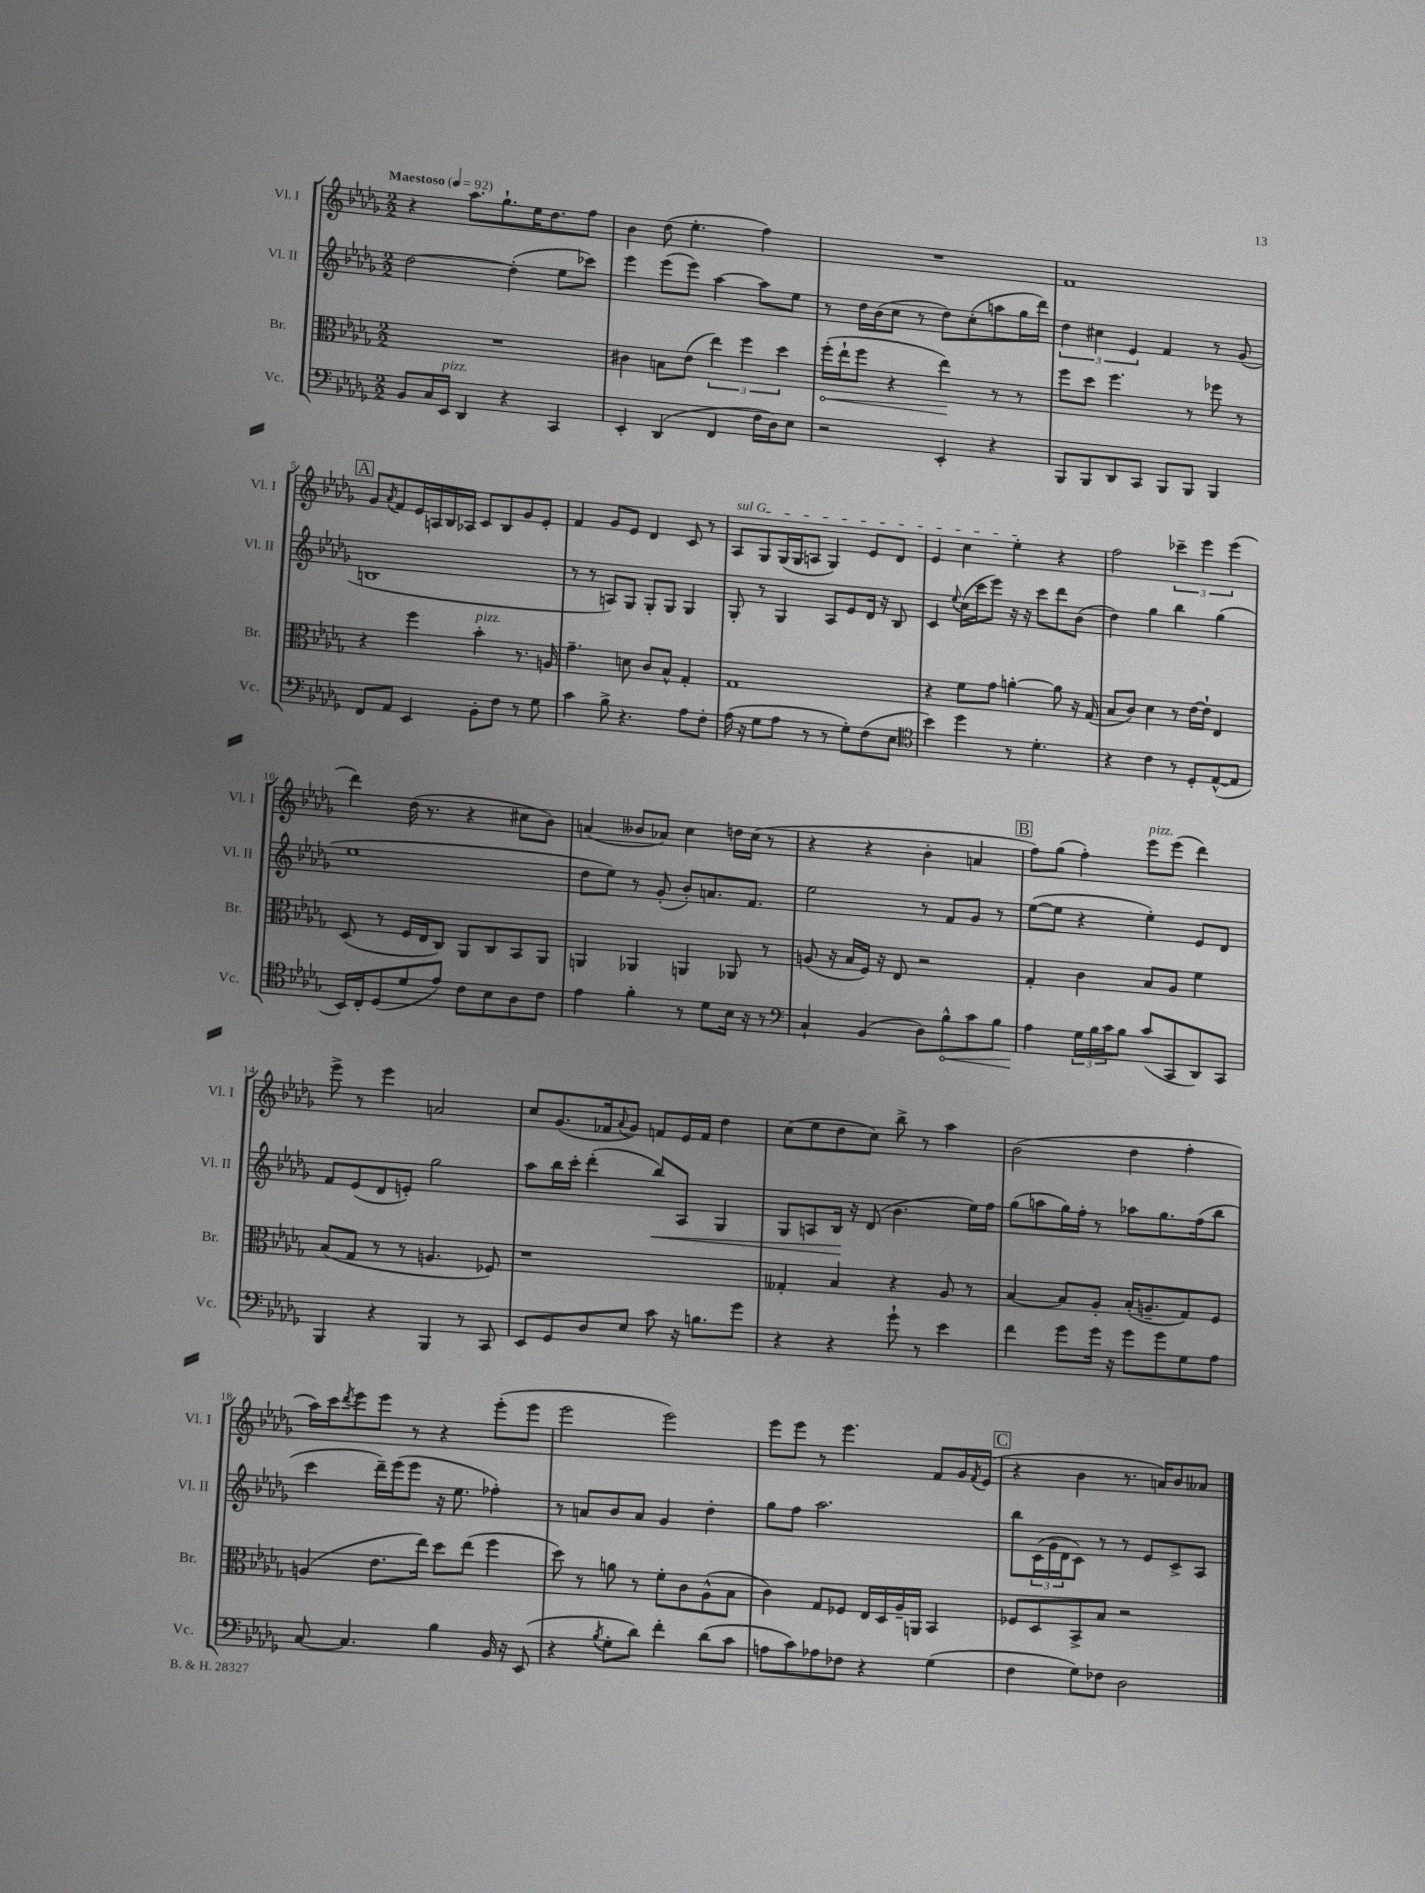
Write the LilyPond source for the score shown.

<<
\new StaffGroup <<
\new Staff = "s0" \with { instrumentName = "Vl. I" shortInstrumentName = "Vl. I" } {
    \clef treble \key des \major \numericTimeSignature \time 2/2 \tempo "Maestoso" 4 = 92
    r4 aes''8. ges''8.-! ees''16 des''8. f''8 |
    bes'4 des''8( ees''4.-. f''4) |
    R1 |
    f'1 |
    \mark \markup { \box "A" } ges'8 \acciaccatura { aes'8 } f'8 ees'16 a16 bes16 aes16 c'8 bes8 ges'8 ees'8-. |
    f'4 ges'8 ees'8 des'4 c'8 r8 |
    \once \override TextSpanner.bound-details.left.text = \markup { \italic "sul G" } aes8\startTextSpan ges8 ges16( ges16 a8 ges4) ees'8 des'8 |
    ees'4 c''4 ees''4-.\stopTextSpan r4 |
    f''2 \tuplet 3/2 { ces'''4-- ees'''4 ees'''4( } |
    des'''4) des''16( r8. r4 cis''8 bes'8) |
    a'4( beses'8 aes'8) c''4 d''16 c''16( r8 |
    r4 r4 bes'4-. a'4 |
    \mark \markup { \box "B" } f''8) ges''8( f''4-.) ees'''8^\markup { \italic "pizz." } ees'''8( des'''4) |
    ees'''8-> r8 ees'''4 a'2 |
    c''8 ges'8.( fes'16 \appoggiatura { aes'8 } ges'8) f'8 ees'16 f'16 des''4 |
    c''8( ees''8 des''8 c''8) bes''8-> r8 aes''4 |
    bes'2( des''4 f''4-. |
    aes''16) c'''16 \acciaccatura { des'''8 } ees'''8 ees'''8 r8 r4 ees'''8-.( ees'''8 |
    ees'''2 ees'''2) |
    ees'''8 ees'''8 r8 ees'''4. f'8 ges'16 \acciaccatura { f'8 } ees'16( |
    \mark \markup { \box "C" } r4 bes'4 r8. a'16) bes'8 aeses'8 \bar "|." |
}
\new Staff = "s1" \with { instrumentName = "Vl. II" shortInstrumentName = "Vl. II" } {
    \clef treble \key des \major \numericTimeSignature \time 2/2
    des''2~ des''4-.( ees''8 ces'''8) |
    ees'''4 ees'''8( ees'''8) aes''4~ aes''8 ees''8 |
    r8 des''16 bes'16( c''8 r8 des''8) c''8-.( a''8 ges''16 des'''16) |
    \tuplet 3/2 { des''4 cis''4 ees'4 } f'4 r8 ges'8( |
    \mark \markup { \box "A" } b1 |
    r8 r8 a8) ges8 ges8-. ges8 ges4 |
    ges8-. r8 ges4 aes8 ees'8 des'16 r16 bes8 |
    c'4 \appoggiatura { ees''8 } c''16( c'''16 ees'''8) r16 r16 c'''8 des'''8 bes'8( |
    des''4) ges''4 bes''4 ges''4( |
    ees''1 |
    des''8 ees''8) r8 ges'8-.( bes'8-.) a'8. f'8. |
    ees''2 r8 f'8 ges'8 r8 |
    \mark \markup { \box "B" } ees''8~( ees''8 r4 ees''4-.) ees'8 des'8 |
    f'8 ees'8( des'8 e'8-.) ges''2 |
    aes''8 bes''16 c'''16-. des'''4-.( bes''8\<) aes8 ges4 |
    ges8 a8 bes16\! r16 des'8( bes'4. ees''16) f''16 |
    ges''8( a''8 ges''16) f''16-. r8 aes''8 ges''8. f''16( bes''8 |
    c'''4 des'''16--) ees'''16( ees'''8 r16 ees''8. fes''4-.) |
    r8 a'8 bes'8 a'8 ges'4 des''4-. |
    ges''8 f''8 aes''2. |
    \mark \markup { \box "C" } bes''8 \tuplet 3/2 { c'16( ges'16 des'16 } c'8) r8 r8 ees'8 c'8-> aes8 \bar "|." |
}
\new Staff = "s2" \with { instrumentName = "Br." shortInstrumentName = "Br." } {
    \clef alto \key des \major \numericTimeSignature \time 2/2
    R1 |
    cis'4 b8 ees'8( \tuplet 3/2 { ees''4) f''4 des''4 } |
    \once \override Hairpin.circled-tip = ##t f''16-.\<( ees''16-! f''8 r4 ees''4\!) r8 r8 |
    f''8 des''8 f''4. r8 fes''8 r8 |
    \mark \markup { \box "A" } r4 f''4 bes'4-.^\markup { \italic "pizz." } r8. a16 |
    ges'4.-- d'8 c'8 bes8-^ ges4-. |
    ges1 |
    r4 f'8 ges'8 a'4~-. a'8 r16 ges16( |
    bes8 c'8) des'4 r8 ees'16~ ees'16-! ees4 |
    des8( r8 f16 ees16 c8) aes,8 c8 bes,8 aes,8 |
    a,4 aes,4 a,4 aes,8 r8 |
    a8( r16 bes16 f16) r16 ees8 r2 |
    \mark \markup { \box "B" } ges4-. c'4 bes8 aes8 f'4 |
    bes8( ges8 r8 r8 a4. fes8) |
    r1 |
    geses4-. bes4 r4 aes8 r8 |
    bes4~ bes8 aes8-. bes16-.( a8.-- ges8) f8 |
    a4( ees'8. ees''16) des''8 ees''8( f''4 |
    des''8) r8 a'8 r8 f'8-. c'8 aes8-^( bes8 |
    c'4) ges8 fes8 ees16 des16 aes16-- a,16 bes,4 |
    \mark \markup { \box "C" } fes8 des8 bes,8-> bes8 r2 \bar "|." |
}
\new Staff = "s3" \with { instrumentName = "Vc." shortInstrumentName = "Vc." } {
    \clef bass \key des \major \numericTimeSignature \time 2/2
    bes,8 c16 ees,16^\markup { \italic "pizz." } des,4 r4 c,4 |
    ees,4-. des,4( f,4 f16 des16) ees8 |
    r2 ees,4-. r4 |
    bes,,8 bes,,8 des,8 c,8 bes,,8 bes,,8 bes,,4 |
    \mark \markup { \box "A" } f,8 aes,8 ees,4 bes,8-. f8 r8 ges8 |
    c'4 bes8-> r4. aes8 f8-. |
    aes16( r16 ges8 aes8 r8 r8 ges8-.) f8( ees8 |
    \clef tenor bes'4) des''4 r8 des'4.-. |
    r4 c'4 r8 des8-. ees8~-^( ees8 |
    bes,16) c16-. des8( des'8 ees'8) c'8 bes8 aes8 c'8 |
    ees'4 f'4-. r8 des'8 bes16 r16 r8 |
    \clef bass c4-! bes,4( des8) \once \override Hairpin.circled-tip = ##t bes8-^\< c'8 bes8 |
    \mark \markup { \box "B" } aes4\! \tuplet 3/2 { ges16 bes16 c'16 } bes8 c'8( c,8 des,8) c,8 |
    bes,,4 r4 bes,,4 r8 c,8 |
    ees,8 ges,8 des8 ees8 c'8 r16 b8. ges'8 |
    r4 r4 ges'8-! r8 ees'4 |
    f'4 ges'8 ges'16 r16 ges'8 ges'8 ges8 aes8 |
    c8~ c4. bes4 bes,16 r16 ees,8( |
    r4 \acciaccatura { bes8 } ges8-. des'8) f'4-. des'8( c'8 |
    a8 c'8) aes8 fes8 r4 ges4( |
    \mark \markup { \box "C" } f4 ges8) fes8 des2 \bar "|." |
}
>>
>>
